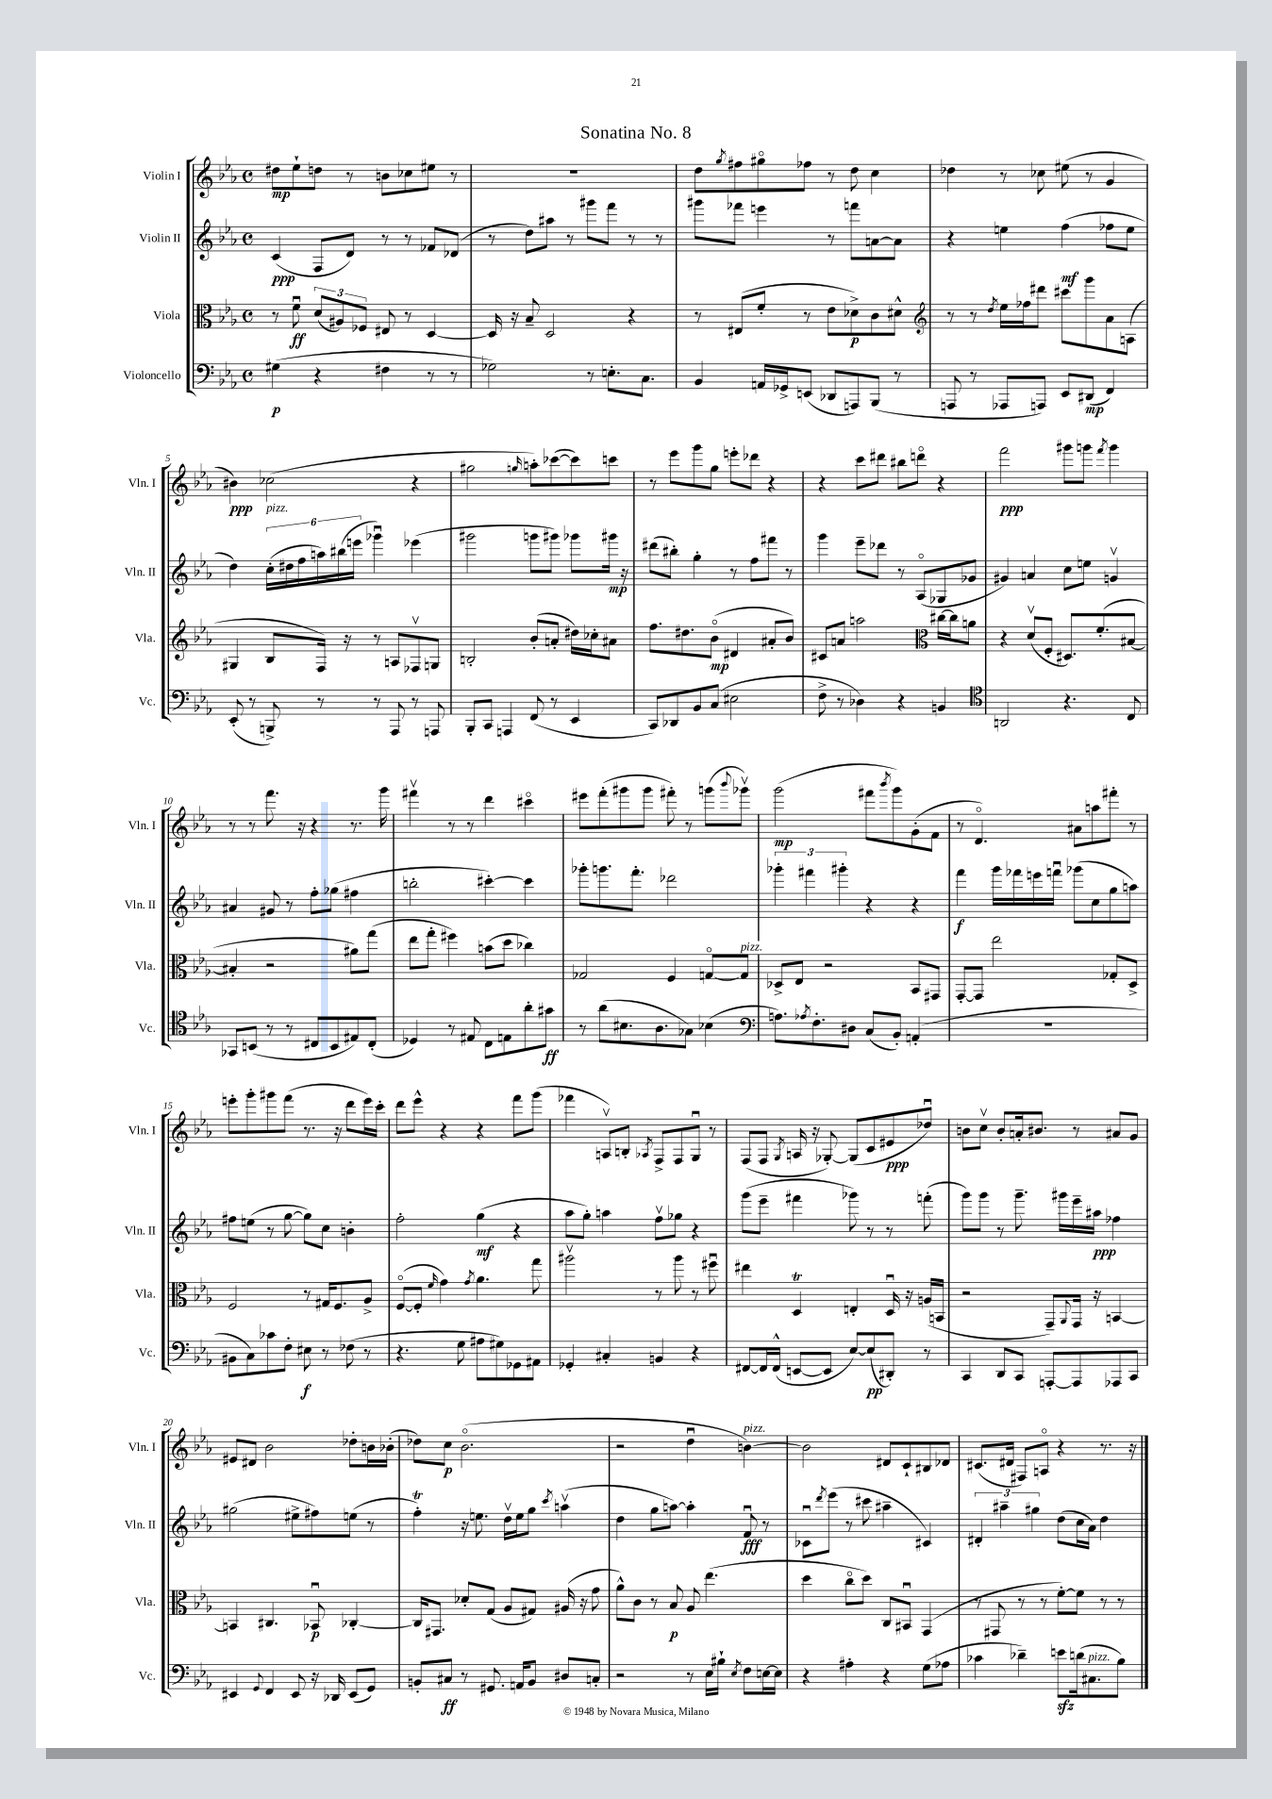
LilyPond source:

\header { title = "Sonatina No. 8" }
<<
\new StaffGroup <<
\new Staff = "s0" \with { instrumentName = "Violin I" shortInstrumentName = "Vln. I" } {
    \clef treble \key ees \major \defaultTimeSignature \time 4/4
    dis''8\mp ees''8-! d''8 r8 b'8 ces''8 eis''8 r8 |
    R1 |
    d''8 \acciaccatura { g''8 } fis''8 gis''8\flageolet fes''8 r8 d''8 c''4 |
    des''4 r8 ces''8 eis''8( r8 g'4 |
    bis'4\ppp) ces''2( r4 |
    gis''2 \grace { g''16 } a''8-.) ces'''8~( ces'''8) c'''8 |
    r8 ees'''8 g'''8 g''8 e'''8-. des'''8 r4 |
    r4 c'''8 dis'''8 bis''8 d'''8\flageolet r4 |
    f'''2\ppp gis'''8 g'''8 \acciaccatura { f'''8 } g'''4 |
    r8 r8 f'''8. r16 r4 r8. g'''16 |
    fis'''4\upbow r8 r8 d'''4 cis'''4\flageolet |
    eis'''8 f'''8-.( gis'''8 gis'''8 fis'''8-.) r8 g'''8( \appoggiatura { bes'''8 } ges'''8\upbow) |
    g'''2\mp( fis'''8 \acciaccatura { bes'''8 } g'''8) g'8-.( f'8 |
    r8 d'4.\flageolet) ais'8 a''8 fis'''8-. r8 |
    e'''8-. g'''8-. gis'''8 f'''8( r8. r16 d'''8 e'''16) c'''16-. |
    d'''8 ees'''8-^ r4 r4 f'''8 g'''8( |
    fes'''4 a8\upbow) b8-. \acciaccatura { aes8 } f8-> f8 g8\downbow r8 |
    f8( f8 \acciaccatura { g8 } a16 r16 ges8~-.) ges8( c'8 eis'8\ppp des''8\downbow) |
    b'8 c''8\upbow b'8-. a'16-. bis'8. r8 ais'8 g'8 |
    eis'8 dis'8 bes'2 des''8-. b'16 bes'16-.( |
    des''8) c''8\p bes'2.\flageolet( |
    r2 d''4\downbow b'4~^\markup { \italic "pizz." }) |
    b'2 dis'8 c'8-! bis8 des'8 |
    cis'8.( dis'16 fis8) a8\flageolet r4 r8. r16 \bar "|." |
}
\new Staff = "s1" \with { instrumentName = "Violin II" shortInstrumentName = "Vln. II" } {
    \clef treble \key ees \major \defaultTimeSignature \time 4/4
    c'4\ppp( f8 d'8) r8 r8 fes'8 des'8( |
    r8 d''8) ais''8 r8 gis'''8 f'''8 r8 r8 |
    gis'''8 fes'''8 e'''4 r8 f'''8 a'8~ a'8 |
    r4 e''4 f''4\mf( fes''8 e''8 |
    d''4) \tuplet 6/4 { c''16-.^\markup { \italic "pizz." }( dis''16 f''16 a''16) bis''16( e'''16 } ges'''4\downbow) ees'''4( |
    gis'''2 g'''8 gis'''8) ges'''8 gis'''16\mp r16 |
    dis'''8( bis''8-.) g''4-. r8 f''8 fis'''8 r8 |
    g'''4 ees'''8-- des'''8 r8 aes8\flageolet( ges8 ges'8 |
    gis'4) a'4 c''8 e''8 g'4\upbow |
    ais'4 gis'8 r8 f''8-. ges''8( fis''4 |
    b''2-. cis'''4~-.) cis'''4 |
    ges'''8-. g'''8. f'''8.-. des'''2 |
    \tuplet 3/2 { ges'''4-. fis'''4 gis'''4-. } r4 r4 |
    f'''4\f g'''16 fes'''16 e'''16 f'''16\downbow ges'''8( c''8 g''8 a''8) |
    fis''8 e''8( r8 g''8~ g''8) c''8 b'4-. |
    f''2-. g''4\mf( r4 |
    aes''8 g''8-.) a''4 f''8\upbow ges''8 r4 |
    g'''8( ees'''8-- fis'''4 ges'''8) r8 r8 f'''8-.( |
    g'''8) g'''8 r8 g'''8.-- gis'''16 ees'''16-- ais''16\ppp fes''4 |
    gis''2( eis''8-> fis''8) e''8( r8 |
    f''4-.\trill) r16 e''8. d''16\upbow e''16 g''8 \acciaccatura { c'''8 } a''4\upbow( |
    d''4 g''8 a''8~) a''4-. f'8\downbow\fff r8 |
    ces'8\downbow \acciaccatura { d'''8 } ees'''8( r8 cis'''8 ais''4-- cis'4) |
    \tuplet 3/2 { dis'4-. ais''4-- gis''4 } d''8( c''16 aes'16) d''4 \bar "|." |
}
\new Staff = "s2" \with { instrumentName = "Viola" shortInstrumentName = "Vla." } {
    \clef alto \key ees \major \defaultTimeSignature \time 4/4
    r8 f'8\downbow\ff \tuplet 3/2 { d'8( ais8) fes8 } eis8 r8 d4~ |
    d16 r16 bes8-- d2 r4 |
    r8 eis8( f'8-. r8 ees'8 des'8->\p) c'8 dis'8-^ |
    \clef treble r8 r8 \acciaccatura { d''8 } ees''16 fes''16 dis'''8 cis'''8 g'''8 aes'8 a8( |
    gis4 bes8 f16) r16 r8 a8 fes8\upbow g8 |
    b2-. bes'8-.( a'8-. dis''16) ces''16-. ais'8 |
    f''8. dis''8. bes'8\flageolet\mp( dis'4 ais'8-. bes'8) |
    cis'8 a'8 a''2 \clef alto cis''16~ cis''16 a'8 |
    r4 d'8\upbow( f8-. dis8.) f'8.-.( bis8~ |
    bis4-. r2 ais'8) g''8( |
    ees''8 g''8-. fis''4) b'8( d''8 ces''4) |
    ges2 f4 g8~\flageolet g8^\markup { \italic "pizz." } |
    des8-> ees8 r2 bes,8 gis,8 |
    g,8~-. g,8 ees''2 ges8-. d8-> |
    f2 r8 gis16 f8. aes8-> |
    f8~\flageolet( f8-. \grace { f'16 } g'4) \acciaccatura { g'8 } aes'4. g''8 |
    ais''2\upbow r8 ais''8 r8 fis''8\downbow |
    eis''4 d4\trill e4-. d16\downbow r16 a16( b,16 |
    r2 g,8--) \appoggiatura { aes,8 } g,16 r16 b,4~ |
    b,4 cis4. bes,8\downbow\p ces4~-. |
    ces16 gis,8. des'8-. g8( aes8 gis8) ais16( r16 g'8 |
    aes'8-^) c'8 r8 bes8\p aes8 ees''4.( |
    d''4 c''8\flageolet d''8) c8 bis,8\downbow g,4( |
    r8 gis,8 r8 r8 f'8~-.) f'8 r8 r8 \bar "|." |
}
\new Staff = "s3" \with { instrumentName = "Violoncello" shortInstrumentName = "Vc." } {
    \clef bass \key ees \major \defaultTimeSignature \time 4/4
    gis4\p( r4 fis4 r8 r8 |
    ges2) r8 e8.-. c8. |
    bes,4 a,16 ges,16-> e,8( des,8 a,,8) bes,,8( r8 |
    a,,8 r8 aes,,8 a,,8) ees,8 dis,8\mp( f,4) |
    ees,8-.( r8 b,,8->) r8 r8 aes,,8 r8 a,,8 |
    bes,,8-. c,8 a,,4 f,8( r8 ees,4 |
    c,8) des,8 bes,8 c8( eis2 |
    f8-> r8 des4) r4 b,4 |
    \clef tenor a,2 r4. c8 |
    ges,8 b,8( r8 r8 cis8 b,8 eis8) cis8-.( |
    des4) r8 eis8 c8 e8 aes'8-. gis'8\ff |
    r8 aes'8( bis8. aes8. ges8) bes4( |
    \clef bass a8.) \acciaccatura { aes8 } f8.-. dis8 c8( bes,8-.) a,4-.( |
    R1 |
    bis,8 c8) ces'8 f8-. eis8\f r8 fes8( r8 |
    r4. g8 ais8 gis8) ges,8 ais,8 |
    ges,4-. cis4-. b,4 r4 |
    fis,8~ fis,16 fis,16-^( e,8~ e,8 ees8~) ees8\pp( dis,8-.) r8 |
    c,4 d,8 c,8 a,,8~-. a,,8 aes,,8 c,8 |
    eis,4 \appoggiatura { g,8 } f,4 eis,8 r16 des,16 eis,8( g,8) |
    b,8-. cis8\ff r8 gis,8. a,16 b,8 dis8 c8-. |
    r2 r8 ees16 bis16-! \acciaccatura { ees8 } f8 e16~ e16 |
    r4 ais4-. r4 g8( aes8 |
    ces'4 des'4--) e'8\sfz d'16( cis8.^\markup { \italic "pizz." } bes8) \bar "|." |
}
>>
>>
